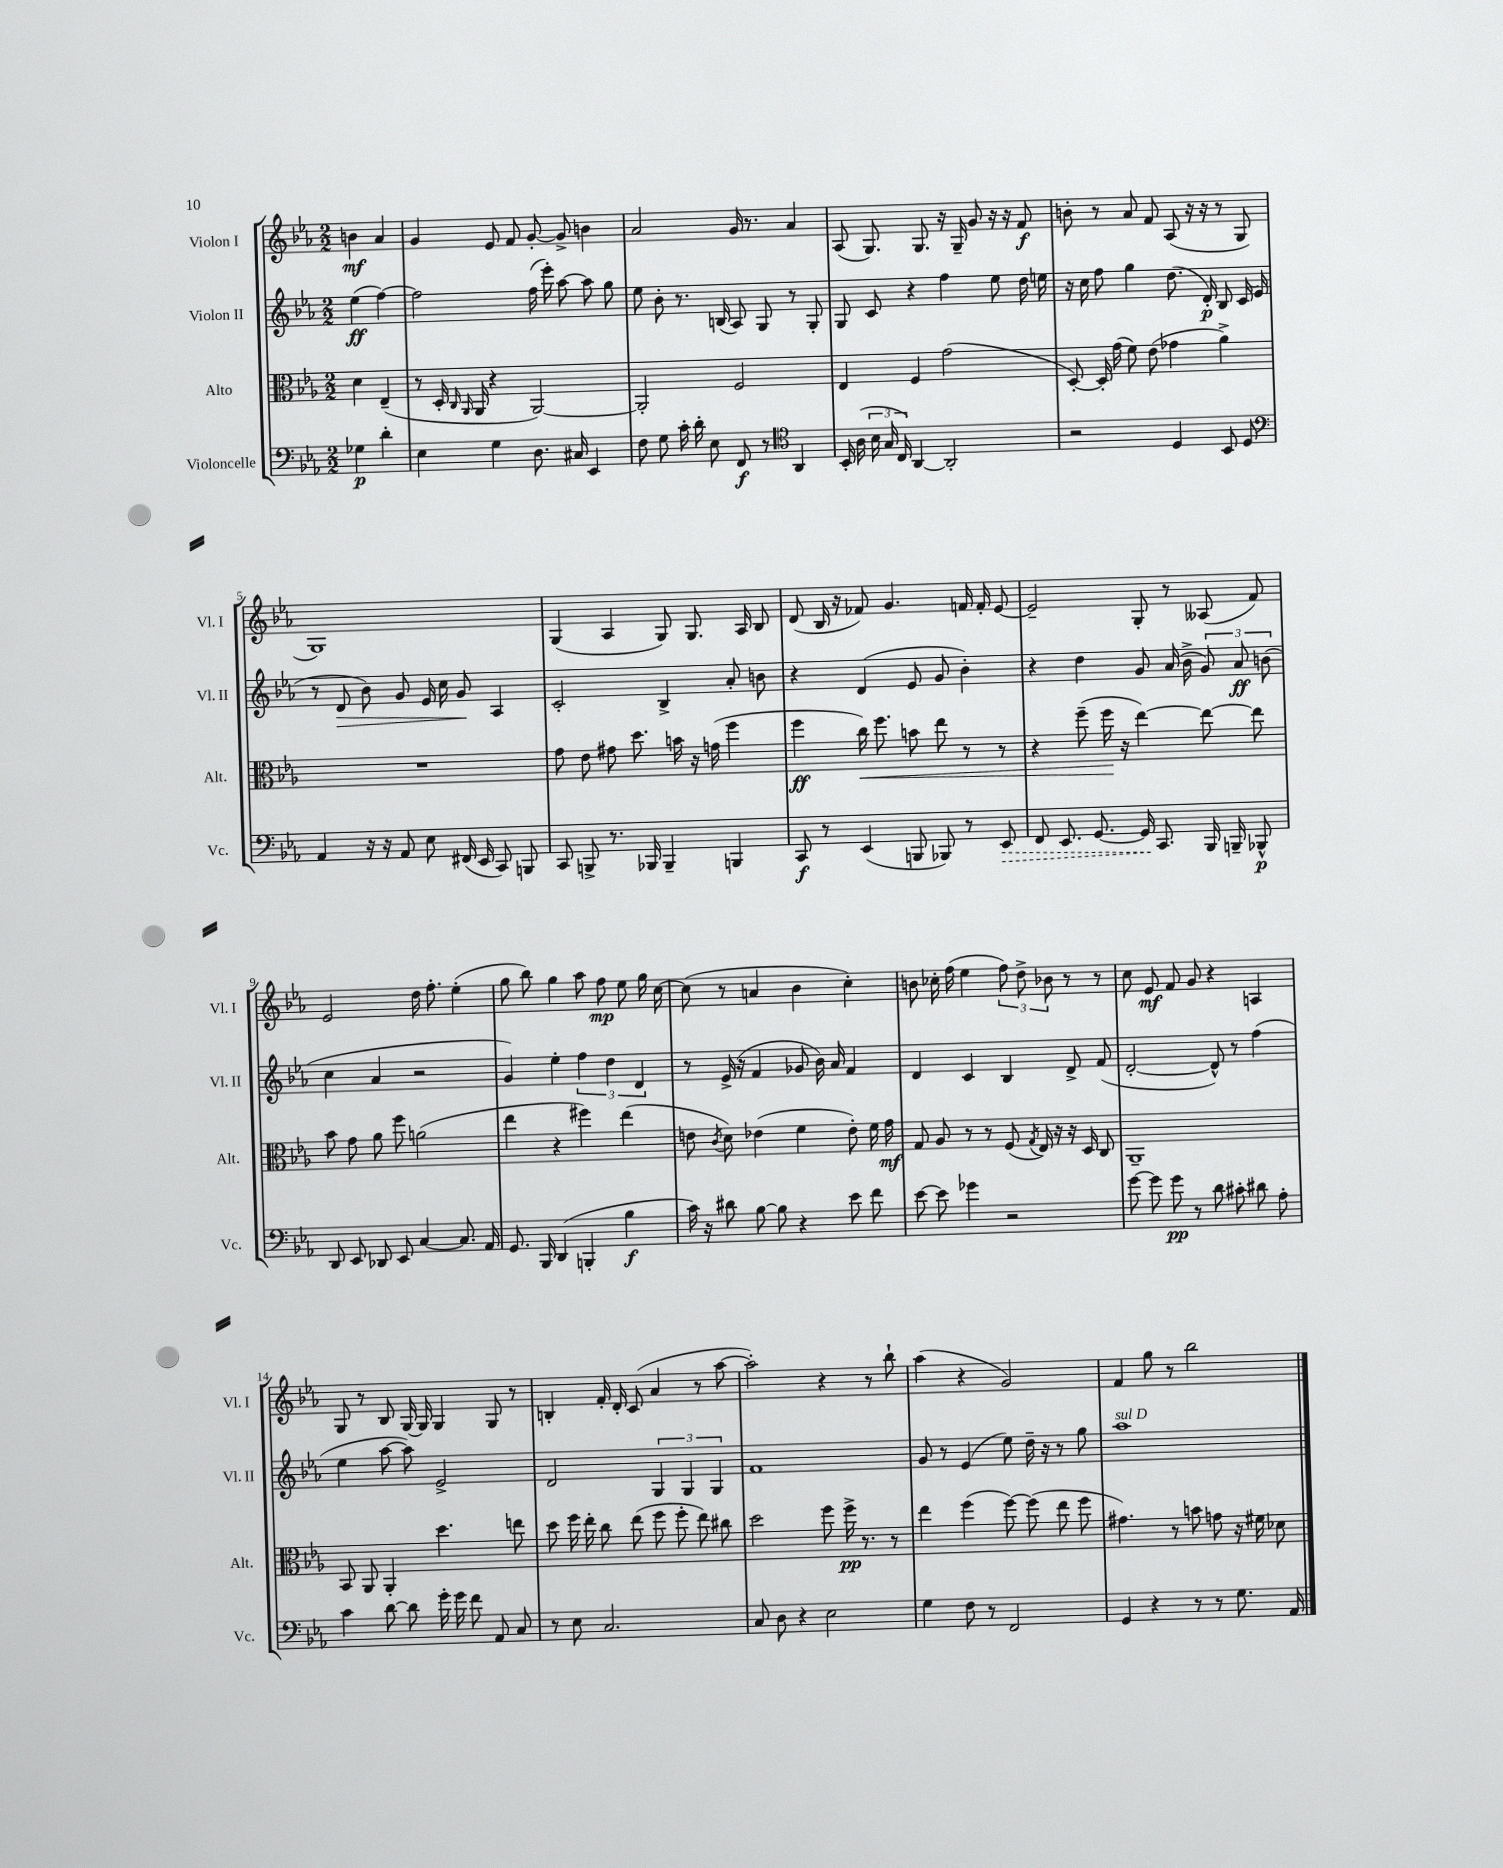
<<
\new StaffGroup <<
\new Staff = "s0" \with { instrumentName = "Violon I" shortInstrumentName = "Vl. I" } {
    \clef treble \key ees \major \numericTimeSignature \time 2/2 \partial 2
    \autoBeamOff b'4\mf aes'4 |
    g'4 ees'8 f'8 g'8~-. g'8-> b'4 |
    aes'2 g'16 r8. aes'4 |
    aes8( g8.) g8. r16 g16-- g'8 r16 r16 f'8\f |
    b'8-. r8 aes'8 f'8 aes8( r16 r16 r8 g8 |
    g1) |
    g4( aes4 g8) g8. aes16 bes8 |
    d'8( bes16 r16 fes'8) g'4. f'16 f'16-. ees'8~ |
    ees'2-- g8-. r8 aeses8( f'8) |
    ees'2 d''16 f''8.-. ees''4-.( |
    g''8 bes''8) g''4 aes''8 f''8\mp ees''8 g''16 c''16~ |
    c''8( r8 a'4 bes'4 c''4-.) |
    b'8 ces''16-. f''16( ees''4 \tuplet 3/2 { f''8) d''8-> bes'8 } r8 r8 |
    c''8 ees'8\mf f'8 g'8 r4 a4 |
    g8 r8 bes8 g16~ g16 g4 g8 r8 |
    b4-. f'16-. d'16-. c'8( aes'4 r8 aes''8~ |
    aes''2-.) r4 r8 bes''8-! |
    aes''4( r4 g'2) |
    f'4 g''8 r8 bes''2 \bar "|." |
}
\new Staff = "s1" \with { instrumentName = "Violon II" shortInstrumentName = "Vl. II" } {
    \clef treble \key ees \major \numericTimeSignature \time 2/2 \partial 2
    \autoBeamOff ees''4\ff( f''4~) |
    f''2 f''16( ees'''16-.) aes''8~ aes''8 g''8 |
    ees''8 bes'8-. r8. b16( aes8) g8 r8 g8-. |
    g8 c'8 r4 f''4 ees''8 d''16 e''16 |
    r16 c''16 f''8 g''4 d''8.( d'16-.\p) bes8 c'16 ees'16( |
    r8 d'8\> bes'8) g'8 ees'16 c''16 g'8\! aes4 |
    c'2-. bes4-> aes'8-. b'8 |
    r4 d'4( ees'8 g'8 bes'4-.) |
    r4 d''4 g'8 aes'16( bes'16-> \tuplet 3/2 { g'8) aes'8\ff b'8( } |
    c''4 aes'4 r2 |
    g'4) ees''4-. \tuplet 3/2 { f''4 d''4 d'4 } |
    r8 ees'16->( r16 f'4 ges'8 bes'16) aes'16 f'4 |
    d'4 c'4 bes4 d'8-> f'8( |
    d'2~-. d'8-^) r8 f''4( |
    ees''4 aes''8~ aes''8) ees'2-> |
    d'2 \tuplet 3/2 { g4 g4 g4 } |
    f'1 |
    g'8 r8 ees'4( ees''8) d''16-- r16 r8 g''8 |
    aes''1^\markup { \italic "sul D" } \bar "|." |
}
\new Staff = "s2" \with { instrumentName = "Alto" shortInstrumentName = "Alt." } {
    \clef alto \key ees \major \numericTimeSignature \time 2/2 \partial 2
    \autoBeamOff d'4 ees4--( |
    r8 d16-. \grace { c16 aes,16 } aes,16 r4 aes,2~) |
    aes,2-. f2 |
    ees4 f4 g'2( |
    d8~-.) d16-. g'16( f'8) ees'8( ges'4 aes'4->) |
    R1 |
    g'8 ees'8 gis'8 d''8. b'16 r16 g'16( f''4 |
    f''4\ff c''16\<) f''8. b'8 ees''8 r8 r8 |
    r4 f''8--( f''16\! r16 ees''4~) ees''8~ ees''8 |
    bes'8 g'8 aes'8 f''8 a'2( |
    ees''4 r4 fis''4) ees''4( |
    e'8 \acciaccatura { c'8 } d'8) ees'4( f'4 ees'8-.) f'16 g'16\mf |
    g8 aes8 r8 r8 f8( \acciaccatura { g8 } ees16) r16 r16 d16 c8 |
    aes,1-- |
    bes,8 aes,8 aes,4-. d''4. e''8 |
    d''8 f''16 ees''16-. c''8 ees''8( f''8 f''8-. ees''8) cis''8 |
    d''2 f''8 f''16->\pp r8. r8 |
    ees''4 f''4( f''8~) f''8( ees''8 f''8 |
    gis'4.) r8 b'8 g'8 r16 fis'16 des'8 \bar "|." |
}
\new Staff = "s3" \with { instrumentName = "Violoncelle" shortInstrumentName = "Vc." } {
    \clef bass \key ees \major \numericTimeSignature \time 2/2 \partial 2
    \autoBeamOff ges4\p d'4-. |
    ees4 g4 d8. cis16 ees,4 |
    f8 g8 c'16-. d'16-. ees8 f,8\f r8 \clef tenor aes,4 |
    bes,16-. aes16( \tuplet 3/2 { bes16 g16 c16) } aes,4~ aes,2-. |
    r2 d4 bes,8 d8 |
    \clef bass aes,4 r16 r16 aes,8 ees8 fis,16( ees,16 c,8) b,,8 |
    c,8 b,,8-> r8. bes,,16 bes,,4-- b,,4 |
    c,8\f r8 ees,4( b,,8 bes,,8) r8 \once \override Hairpin.style = #'dashed-line ees,8\> |
    f,8 ees,8. g,8.~ g,16\! c,8. bes,,16 b,,16-- bes,,8-^\p |
    d,8 ees,8 des,8 ees,8 c4~ c8. aes,16 |
    g,8. bes,,16 d,4( b,,4-. bes4\f |
    c'16) r16 dis'8 bes8~ bes8 r4 ees'8 f'8 |
    ees'8~ ees'8 ges'4 r2 |
    g'8~ g'8 g'8\pp r8 d'8 cis'8-. dis'8 aes8-. |
    c'4 d'8~ d'8 g'16-. g'16 f'8 aes,8 c8 |
    r8 ees8 c2. |
    c8 d8 r4 ees2 |
    g4 f8 r8 f,2 |
    g,4 r4 r8 r8 g8. aes,16 \bar "|." |
}
>>
>>
